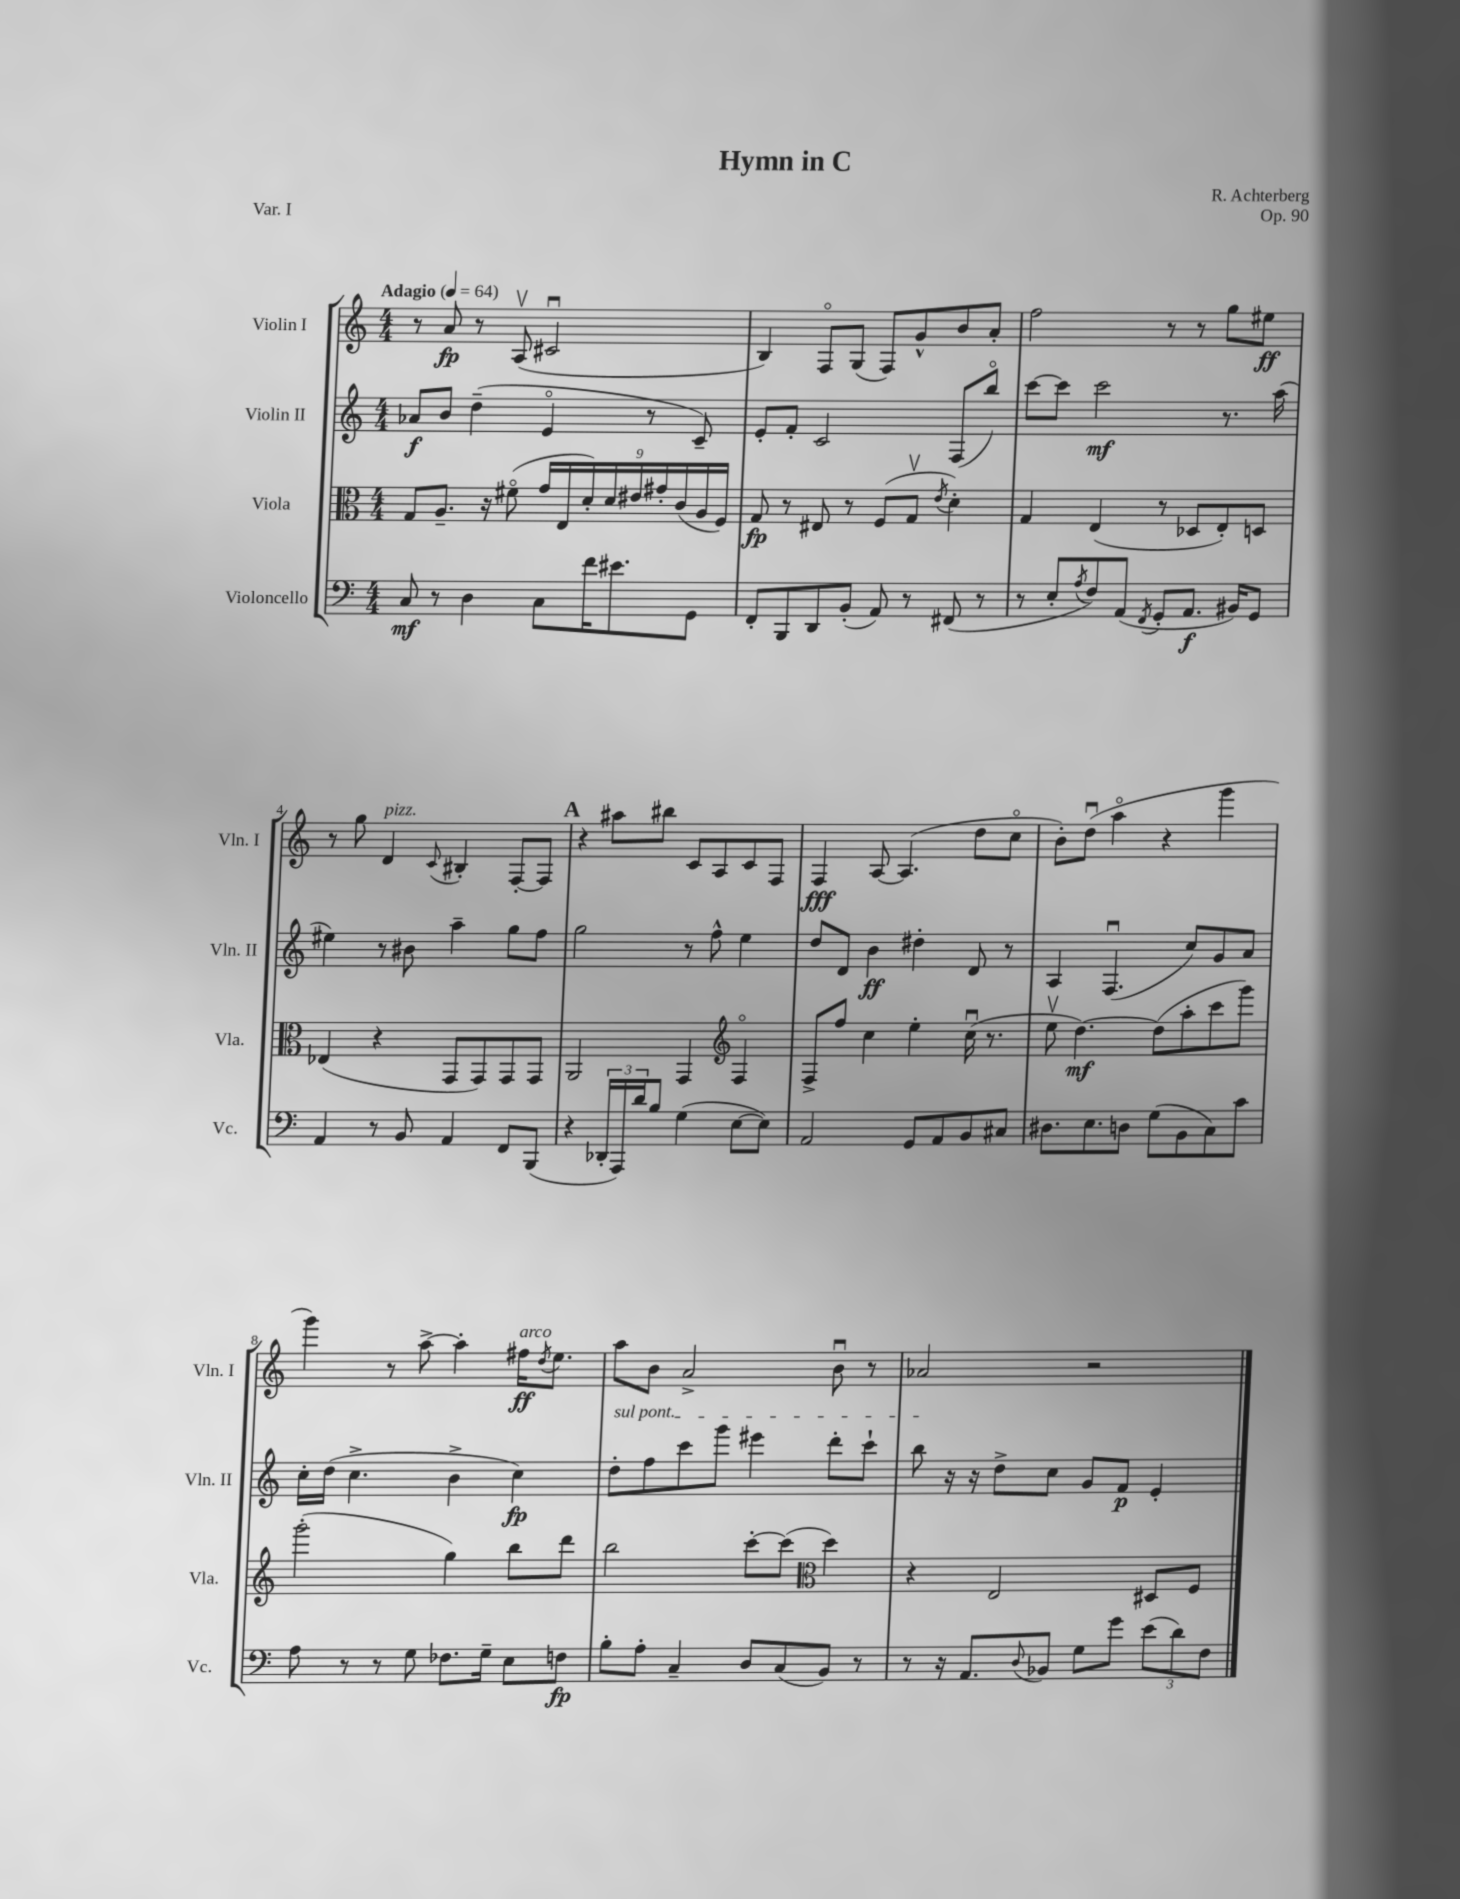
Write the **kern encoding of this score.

**kern	**kern	**kern	**kern
*staff4	*staff3	*staff2	*staff1
*clefF4	*clefC3	*clefG2	*clefG2
*k[]	*k[]	*k[]	*k[]
*M4/4	*M4/4	*M4/4	*M4/4
*MM64	*MM64	*MM64	*MM64
8C	8G	8a-	8r
8r	8.A~	8b	8a
4D	.	(4dd~	8r
.	16r	.	.
.	(8f#o	.	(8Av
8C	18g	4eo	2c#u
.	18E	.	.
.	18d')	.	.
16f	.	.	.
.	18d	.	.
8.e#	.	.	.
.	18e#	.	.
.	.	8r	.
.	18g#'	.	.
.	(18c	.	.
8GG	.	8c~)	.
.	18A	.	.
.	18F)	.	.
=	=	=	=
8FF'	8G	8e'	4B)
8BBB	8r	8f'	.
8DD	8E#	2c	8Fo
(8BB'	8r	.	(8G
8AA)	(8F	.	8F)
8r	8Gv	.	8g^^
.	8qe	.	.
(8FF#	4d')	(8F	8b
8r	.	8bbo)	8a'
=	=	=	=
8r	4G	[8ccc	2ff
8E'	.	8ccc]	.
8qA	.	.	.
8F)	(4E	2ccc	.
(8AA	.	.	.
8qFF	.	.	.
8GG'	8r	.	8r
8.AA	8D-	.	8r
.	8E')	8.r	8gg
16BB#)	.	.	.
8GG	8D	.	8ee#
.	.	(16aa	.
=	=	=	=
4AA	(4E-	4ee#)	8r
.	.	.	8gg
8r	4r	8r	4d
8BB	.	8b#	.
.	.	.	8qqc
4AA	8GG	4aa~	4B#'
.	8GG)	.	.
8FF	8GG	8gg	[8F'
(8BBB	8GG	8ff	8F]
=	=	=	=
4r	2AA	2gg	4r
24DD-'	.	.	8aa#
24AAA)	.	.	.
24d	.	.	.
8B	.	.	8bb#
(4G	4GG	8r	8c
.	.	8ff^^	8A
*	*clefG2	*	*
[8E	4Fo	4ee	8c
8E])	.	.	8F
=	=	=	=
2AA	8F^	8dd	4F
.	8ff	8d	.
.	4cc	4b	[8A
.	.	.	(4.A]
8GG	4ee'	4dd#'	.
8AA	.	.	.
8BB	(16ccu	8d	8dd
.	8.r	.	.
8C#	.	8r	8cco
=	=	=	=
8.D#	8eev	4A	8b')
.	[4.dd)	.	(8ddu
8.E	.	.	.
.	.	(4.Fu	4aao
8D	.	.	.
(8G	(8dd]	.	4r
8BB	8aa'	8cc)	.
8C)	8ccc	8g	4ggg
8c	8ggg)	8a	.
=	=	=	=
8A	(2ggg'	16cc'	4ggg)
.	.	(16dd	.
8r	.	4.cc^	.
8r	.	.	8r
8G	.	.	[8aa^
8.F-	4gg)	4b^	4aa']
16G~	.	.	.
8E	8bb	4cc)	16ff#
.	.	.	8qdd
.	.	.	8.ee
8F	8ddd	.	.
=	=	=	=
8B'	2bb	8dd'	8aa
8A'	.	8ff	8b
4C~	.	8ccc	2a^
.	.	8ggg	.
8D	[8ccc'	4eee#	.
(8C	(8ccc]	.	.
*	*clefC3	*	*
8BB)	4dd)	8ddd'	8bu
8r	.	8ccc`	8r
=	=	=	=
8r	4r	8bb	2a-
16r	.	16r	.
8.AA	.	16r	.
.	2E	8dd^	.
8qqD	.	.	.
8BB-	.	8cc	.
8G	.	8g	2r
8g	.	8f	.
(12e	8D#	4e'	.
12d)	.	.	.
.	8F	.	.
12F	.	.	.
==	==	==	==
*-	*-	*-	*-
